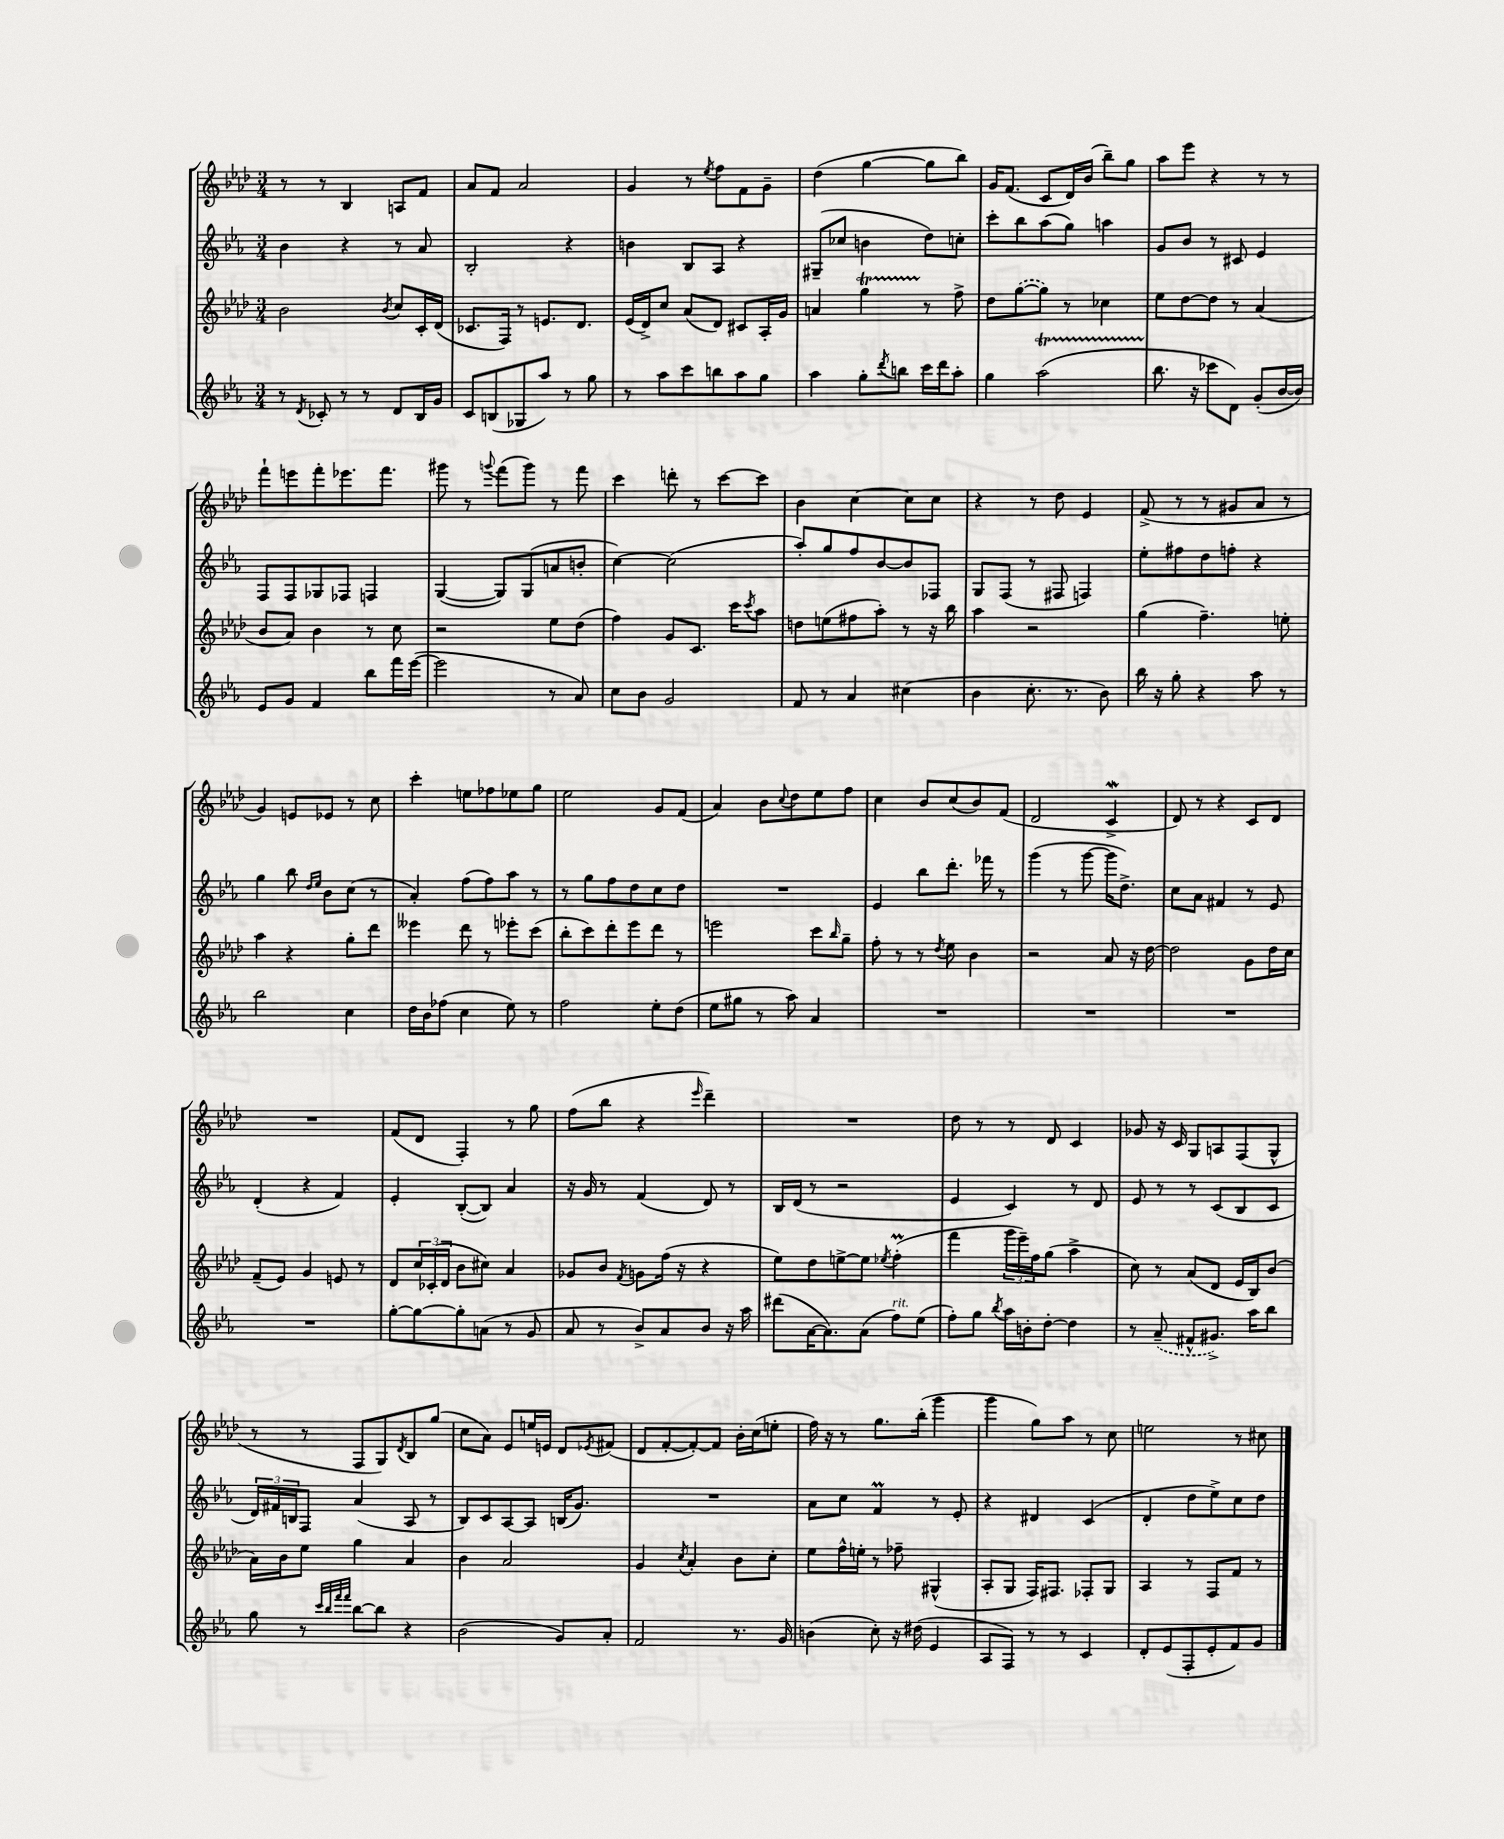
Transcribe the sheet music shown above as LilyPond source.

<<
\new StaffGroup <<
\new Staff = "s0" {
    \clef treble \key aes \major \numericTimeSignature \time 3/4
    r8 r8 bes4 a8 f'8 |
    aes'8 f'8 aes'2 |
    g'4 r8 \acciaccatura { ees''8 } f''8 f'8 g'8-- |
    des''4( g''4~ g''8 bes''8) |
    g'16 f'8.( c'8 des'16) bes'16( bes''8--) g''8 |
    aes''8 ees'''8 r4 r8 r8 |
    f'''8-! e'''8 f'''8-. ees'''8. f'''8. |
    gis'''8 r8 \appoggiatura { g'''8 } f'''8( g'''8) r8 f'''8 |
    c'''4 d'''8-. r8 c'''8~ c'''8 |
    bes'4 c''4~ c''8 c''8 |
    r4 r8 des''8 ees'4 |
    f'8->( r8 r8 gis'8 aes'8 r8 |
    g'4) e'8 ees'8 r8 c''8 |
    c'''4-. e''8 fes''8 ees''8 g''8 |
    ees''2 g'8 f'8( |
    aes'4) bes'8 \appoggiatura { c''8 } des''8 ees''8 f''8 |
    c''4 bes'8 c''8( bes'8) f'8( |
    des'2 c'4->\mordent |
    des'8) r8 r4 c'8 des'8 |
    R2. |
    f'8( des'8 f4-.) r8 g''8 |
    f''8( bes''8 r4 \grace { ees'''16 } des'''4--) |
    R2. |
    des''8 r8 r8 des'8 c'4 |
    ges'8 r16 c'16 g8 a8 f8( g8-^ |
    r8 r8 f8 g8) \acciaccatura { des'8 } bes8 g''8( |
    c''8 aes'8) ees'8 e''16 e'16 des'8 \acciaccatura { ees'8 } fis'8( |
    des'8 f'8~-. f'8~-.) f'8 bes'16-. c''16( e''8-. |
    f''16) r16 r8 g''8. bes''16-.( g'''4 |
    g'''4 g''8) aes''8 r8 c''8 |
    e''2 r8 cis''8 \bar "|." |
}
\new Staff = "s1" {
    \clef treble \key ees \major \numericTimeSignature \time 3/4
    bes'4 r4 r8 aes'8 |
    bes2-. r4 |
    b'4 bes8 aes8 r4 |
    gis8--( ces''8 b'4 d''8) c''8-. |
    c'''8-. bes''8 aes''8( g''8) a''4 |
    g'8 bes'8 r8 cis'8 ees'4 |
    f8 f8 ges8 fes8 f4 |
    g4~( g8) g8( a'8 b'8-. |
    c''4~) c''2( |
    aes''8-.) g''8 f''8 bes'8~ bes'8 fes8 |
    g8 f8( r8 fis8 f4) |
    ees''8-. fis''8 d''8 f''8-. r4 |
    g''4 bes''8 \grace { d''16 ees''16 } bes'8 c''8( r8 |
    aes'4-.) f''8( f''8) aes''8 r8 |
    r8 g''8 f''8 d''8 c''8 d''8 |
    R2. |
    ees'4 bes''8 d'''8.-. fes'''16 r8 |
    g'''4( r8 g'''8~ g'''16 d''8.->) |
    c''8 aes'8 fis'4 r8 ees'8 |
    d'4-.( r4 f'4) |
    ees'4-. bes8~-.( bes8) aes'4 |
    r16 g'16 r8 f'4( d'8) r8 |
    bes16 d'16( r8 r2 |
    ees'4 c'4) r8 d'8 |
    ees'8 r8 r8 c'8( bes8 c'8 |
    \tuplet 3/2 { d'16) fis'16 b16 } f8 aes'4( aes8 r8 |
    bes8) c'8 aes8~ aes8 b16( g'8.) |
    R2. |
    aes'8 c''8 f'4\prall r8 ees'8-. |
    r4 dis'4 c'4( |
    d'4-. d''8 ees''8->) c''8 d''8 \bar "|." |
}
\new Staff = "s2" {
    \clef treble \key aes \major \numericTimeSignature \time 3/4
    bes'2 \acciaccatura { bes'8 } c''8 c'16-. des'16( |
    ces'8. f16) r8 e'8. des'8. |
    ees'16( des'16->) c''8 aes'8( des'8) cis'8 aes16-. g'16 |
    a'4 g''4\startTrillSpan r8\stopTrillSpan f''8-> |
    des''8 \once \slurDashed g''8~( g''8) r8 ces''4 |
    ees''8 des''8~ des''8 r8 aes'4( |
    bes'8 aes'8) bes'4 r8 c''8 |
    r2 ees''8 des''8( |
    f''4) g'8 c'8. c'''16 \acciaccatura { c'''8 } aes''8 |
    d''8 e''8( fis''8 aes''8-.) r8 r16 bes''16 |
    aes''4 r2 |
    g''4( f''4.--) e''8-. |
    aes''4 r4 g''8-. des'''8 |
    eeses'''4 des'''8 r8 ees'''8-. c'''8( |
    bes''8-. c'''8) des'''8-. ees'''8 des'''8 r8 |
    e'''2 c'''8 \grace { bes''16 } g''8-- |
    f''8-. r8 r8 \acciaccatura { des''8 } ees''8 bes'4 |
    r2 aes'8 r16 des''16~ |
    des''2 g'8 des''16 c''16 |
    f'8--( ees'8) g'4 e'8 r8 |
    des'8 \tuplet 3/2 { c''16 ces'16-.( des'16 } bes'8 cis''8) aes'4 |
    ges'8 bes'8 \acciaccatura { f'8 } g'8 f''16( r16 r4 |
    ees''8) des''8 e''8~-> e''8 \acciaccatura { ees''8 } f''4-.\prall( |
    f'''4 \tuplet 3/2 { g'''16 ees'''16--) f''16 } g''8( aes''4-> |
    c''8) r8 aes'8( des'8 ees'16 bes16) bes'8( |
    aes'16) bes'16 ees''8 g''4 aes'4 |
    bes'4 aes'2 |
    g'4 \acciaccatura { c''8 } aes'4-. bes'8 c''8-. |
    ees''8 f''16-^ e''16-. r8 fes''8-- gis4-^( |
    aes8-. g8 f16) fis8. fes8-. g8 |
    aes4 r8 f8 f'8 r8 \bar "|." |
}
\new Staff = "s3" {
    \clef treble \key ees \major \numericTimeSignature \time 3/4
    r8 \acciaccatura { d'8 } ces'8-. r8 r8 d'8 bes16 g'16 |
    c'8 b8( ges8 aes''8) r8 g''8 |
    r8 aes''8 c'''8 b''8 aes''8 g''8 |
    aes''4 g''8-. \acciaccatura { d'''8 } b''8 c'''16 d'''16 aes''8-. |
    g''4 aes''2\startTrillSpan( |
    bes''8.\stopTrillSpan r16 ces'''8 d'8) g'8-.( bes'16~ bes'16) |
    ees'8 g'8 f'4 bes''8 f'''16 ees'''16~( |
    ees'''2 r8 aes'8) |
    c''8 bes'8 g'2 |
    f'8 r8 aes'4 cis''4( |
    bes'4 c''8.-. r8. bes'8) |
    bes''16 r16 g''8-. r4 aes''8 r8 |
    bes''2 c''4 |
    d''16 bes'16 fes''8( c''4 ees''8) r8 |
    f''2 ees''8-. d''8( |
    ees''8 gis''8 r8 aes''8) aes'4 |
    R2. |
    R2. |
    R2. |
    R2. |
    g''8~-. g''8~ g''8-. a'8( r8 g'8 |
    aes'8 r8 bes'8->) aes'8 bes'8 r16 aes''16 |
    dis'''8( aes'16~ aes'8.) aes'8( f''8^\markup { \italic "rit." }) ees''8( |
    f''8-.) g''8 \acciaccatura { bes''8 } aes''16 b'16-. d''8~-. d''4 |
    r8 \once \slurDashed aes'8--( fis'8-^ gis'8.->) aes''16 bes''8 |
    g''8 r8 \grace { c'''32 bes''32 f'''32 f'''32 } bes''8~ bes''8 r4 |
    bes'2( g'8) aes'8-. |
    f'2 r8. g'16 |
    b'4( c''8-.) r16 dis''16( ees'4 |
    aes8 f8) r8 r8 c'4 |
    d'8-. ees'8( f8-. ees'8-. f'8) g'8 \bar "|." |
}
>>
>>
\layout { \context { \Score \remove "Bar_number_engraver" } }
